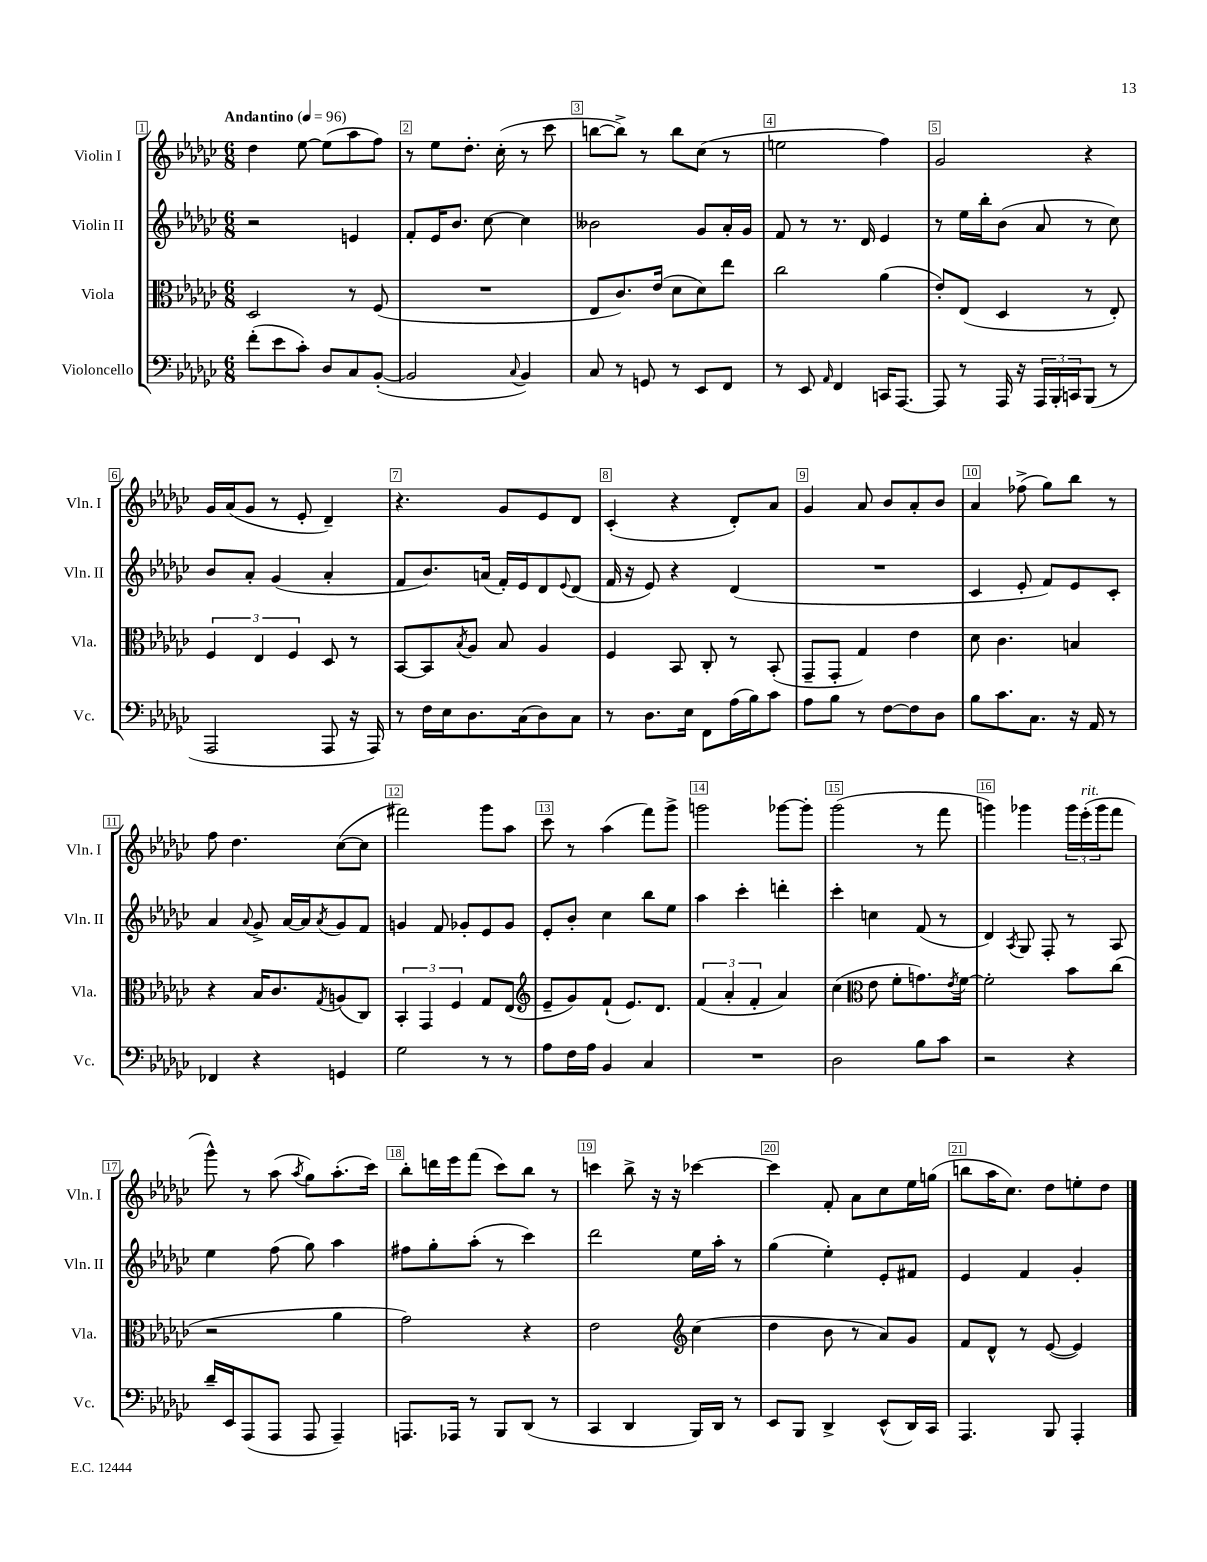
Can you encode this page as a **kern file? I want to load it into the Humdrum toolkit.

**kern	**kern	**kern	**kern
*part4	*part3	*part2	*part1
*staff4	*staff3	*staff2	*staff1
*I"Violoncello	*I"Viola	*I"Violin II	*I"Violin I
*I'Vc.	*I'Vla.	*I'Vln. II	*I'Vln. I
*clefF4	*clefC3	*clefG2	*clefG2
*k[b-e-a-d-g-c-]	*k[b-e-a-d-g-c-]	*k[b-e-a-d-g-c-]	*k[b-e-a-d-g-c-]
*M6/8	*M6/8	*M6/8	*M6/8
*MM96	*MM96	*MM96	*MM96
=1	=1	=1	=1
!	!	!	!LO:TX:a:B:t=Andantino
(8f'\L	2D-/	2r	4dd-\
8e-\	.	.	.
8c-'\J)	.	.	[8ee-\
8D-/L	.	.	(8ee-\L]
8C-/	8r	4en/	8aa-\
([8BB-'/J	(8F/	.	8ff\J)
=2	=2	=2	=2
2BB-/]	2.r	8f'/L	8r
.	.	16e-/K	8ee-\L
.	.	8.b-/J	.
.	.	.	8.dd-'\J
.	.	[8cc-\	.
.	.	.	(16cc-'\
8qqC-/	.	.	.
4BB-/)	.	4cc-\]	8r
.	.	.	8ccc-\
=3	=3	=3	=3
8C-/	8E-/L	2b--X\	[8bbn\L
8r	8.c-/)	.	8bb^\J])
8GGn/	.	.	8r
.	(16e-/Jk	.	.
8r	8d-\L	.	8bb\L
8EE-/L	8d-\)	8g-/L	(8cc-\J
8FF/J	8ee-\J	16a-'/L	8r
.	.	16g-/JJ	.
=4	=4	=4	=4
8r	2cc-\	8f/	2een\
8EE-/	.	8r	.
16qqAA-/	.	.	.
4FF/	.	8.r	.
.	.	16d-/	.
16CCn/KL	(4a-\	4e-/	4ff\)
[8.AAA-/J	.	.	.
=5	=5	=5	=5
8AAA-/]	8e-'/L)	8r	2g-/
8r	(8E-/J	16ee-\LL	.
.	.	16bb-'\J	.
16AAA-/	4D-/	(8b-\J	.
16r	.	.	.
24AAA-/LL	.	8a-/	.
24BBB-'/	.	.	.
24CCn/J	.	.	.
(8BBB-/J	8r	8r	4r
8r	8E-'/)	8cc-\)	.
!!LO:LB:g=z
=6	=6	=6	=6
2AAA-/	6F/	8b-/L	16g-/LL
.	.	.	(16a-/J
.	.	8a-'/J	8g-/J
.	6E-/	.	.
.	.	(4g-/	8r
.	6F/	.	.
.	.	.	8e-'/
8AAA-/	8D-/	4a-'/	4d-~/)
16r	8r	.	.
16AAA-/)	.	.	.
=7	=7	=7	=7
8r	[8BB-/L	8f/L	4.r
16F\LL	8BB-/]	8.b-/)	.
16E-\J	.	.	.
.	8qB-/	.	.
8.D-\	8A-/J	.	.
.	.	(16an/Jk	.
.	8B-/	16f'/LL)	8g-/L
(16C-\k	.	16e-/J	.
8D-\)	4A-/	8d-/	8e-/
.	.	8qqe-/	.
8C-\J	.	(8d-/J	8d-/J
=8	=8	=8	=8
8r	4F/	16f/	(4c-'/
.	.	16r	.
8.D-\L	.	8e-/)	.
.	8BB-/	4r	4r
16E-\Jk	.	.	.
8FF\L	8C-'/	.	.
(16A-\L	8r	(4d-/	8d-'/L)
16B-\J)	.	.	.
8c-\J	(8BB-'/	.	8a-/J
=9	=9	=9	=9
8A-\L	8GG-~/L	2.r	4g-/
8B-\J	8GG-'/J	.	.
8r	4G-/)	.	8a-/
[8F\L	.	.	8b-/L
8F\]	4e-\	.	8a-'/
8D-\J	.	.	8b-/J
=10	=10	=10	=10
8B-\L	8d-\	4c-/	4a-/
8.c-\	4.c-\	.	.
.	.	8e-'/	(8ff-X^\
8.C-\J	.	.	.
.	.	8f/L)	8gg-\L)
16r	4Bn/	8e-/	8bb-\J
16AA-/	.	.	.
8r	.	8c-'/J	8r
!!LO:LB:g=z
=11	=11	=11	=11
4FF-X/	4r	4a-/	8ff\
.	.	.	4.dd-\
.	.	8qqa-/	.
4r	16B-/KL	8g-^/	.
.	8.c-/	.	.
.	.	[16a-/LL	.
.	.	16a-/J]	.
.	8qG-/	8qa-/	.
4GGn/	(8An/	8g-/	([8cc-\L
.	8C-/J)	8f/J	8cc-\J]
=12	=12	=12	=12
2G-\	6BB-'/	4gn/	2fff#X\)
.	6GG-/	.	.
.	.	8f/	.
.	6F/	.	.
.	.	8g-X'/L	.
8r	8G-/L	8e-/	8ggg-\L
8r	(8E-/J	8g-/J	8aa-\J
=13	=13	=13	=13
*	*clefG2	*	*
8A-\L	8e-~/L	8e-'/L	8ccc-\
16F\L	8g-/)	8b-'/J	8r
16A-\JJ	.	.	.
4BB-/	(8f`/J	4cc-\	(4aa-\
.	8.e-/L)	.	.
4C-/	.	8bb-\L	8fff\L)
.	8.d-/J	.	.
.	.	8ee-\J	8ggg-^\J
=14	=14	=14	=14
2.r	(6f/	4aa-\	2gggn\
.	6a-'/	.	.
.	.	4ccc-'\	.
.	6f'/	.	.
.	4a-/)	4dddn'\	[8ggg-X\L
.	.	.	8ggg-'\J]
=15	=15	=15	=15
2D-\	(4cc-\	4ccc-'\	(2ggg-\
*	*clefC3	*	*
.	8e-\	4ccn\	.
.	8f'\L	.	.
8B-\L	8.gn\)	(8f/	8r
8c-\J	.	8r	8fff\
.	8qe-/	.	.
.	[16f\Jk	.	.
=16	=16	=16	=16
2r	2f'\]	4d-/)	4gggn\)
.	.	8qA-/	.
.	.	8G-/	4ggg-X\
.	.	8F'/	.
4r	8b-\L	8r	24ggg-\LL
!	!	!	!LO:TX:a:i:t=rit.
.	.	.	(24eee-'\
.	.	.	24ggg-\J
.	(8cc-\J	8A-/	8fff\J
!!LO:LB:g=z
=17	=17	=17	=17
16d-~/LL	2r	4ee-\	8ggg-^^\)
16EE-/J	.	.	.
(8AAA-/	.	.	8r
8AAA-/J	.	(8ff\	(8aa-\
.	.	.	8qaa-/
8AAA-/	.	8gg-\)	8gg-\L)
4AAA-~/)	4a-\	4aa-\	(8.aa-'\
.	.	.	16ccc-\Jk)
=18	=18	=18	=18
8.AAAn/L	2g-\)	8ff#X\L	8bb-'\L
.	.	8gg-'\	16dddn\L
16AAA-X/Jk	.	.	16eee-\J
8r	.	(8aa-'\J	(8fff\J
8BBB-/L	.	8r	8ccc-\L)
(8DD-/J	4r	4ccc-\)	8bb-\J
8r	.	.	8r
=19	=19	=19	=19
4CC-/	2e-\	2ddd-\	4cccn\
4DD-/	.	.	8bb-^\
.	.	.	16r
.	.	.	16r
*	*clefG2	*	*
16BBB-/LL)	(4cc-\	16ee-\LL	[4ccc-X\
16DD-/JJ	.	16aa-'\JJ	.
8r	.	8r	.
=20	=20	=20	=20
8EE-/L	4dd-\	(4gg-\	4ccc-\]
8BBB-/J	.	.	.
4DD-^/	8b-\	4ee-'\)	8f'/
.	8r	.	8a-\L
(8EE-^^/L	8a-/L)	8e-'/L	8cc-\
16DD-/L)	8g-/J	8f#X/J	16ee-\L
16CC-/JJ	.	.	(16ggn\JJ
=21	=21	=21	=21
4.AAA-/	8f/L	4e-/	8bbn\L
.	8d-^^/J	.	16aa-\K
.	.	.	8.cc-\J)
.	8r	4f/	.
8BBB-/	([8e-/	.	8dd-\L
4AAA-'/	4e-/])	4g-'/	8een'\
.	.	.	8dd-\J
==	==	==	==
*-	*-	*-	*-
